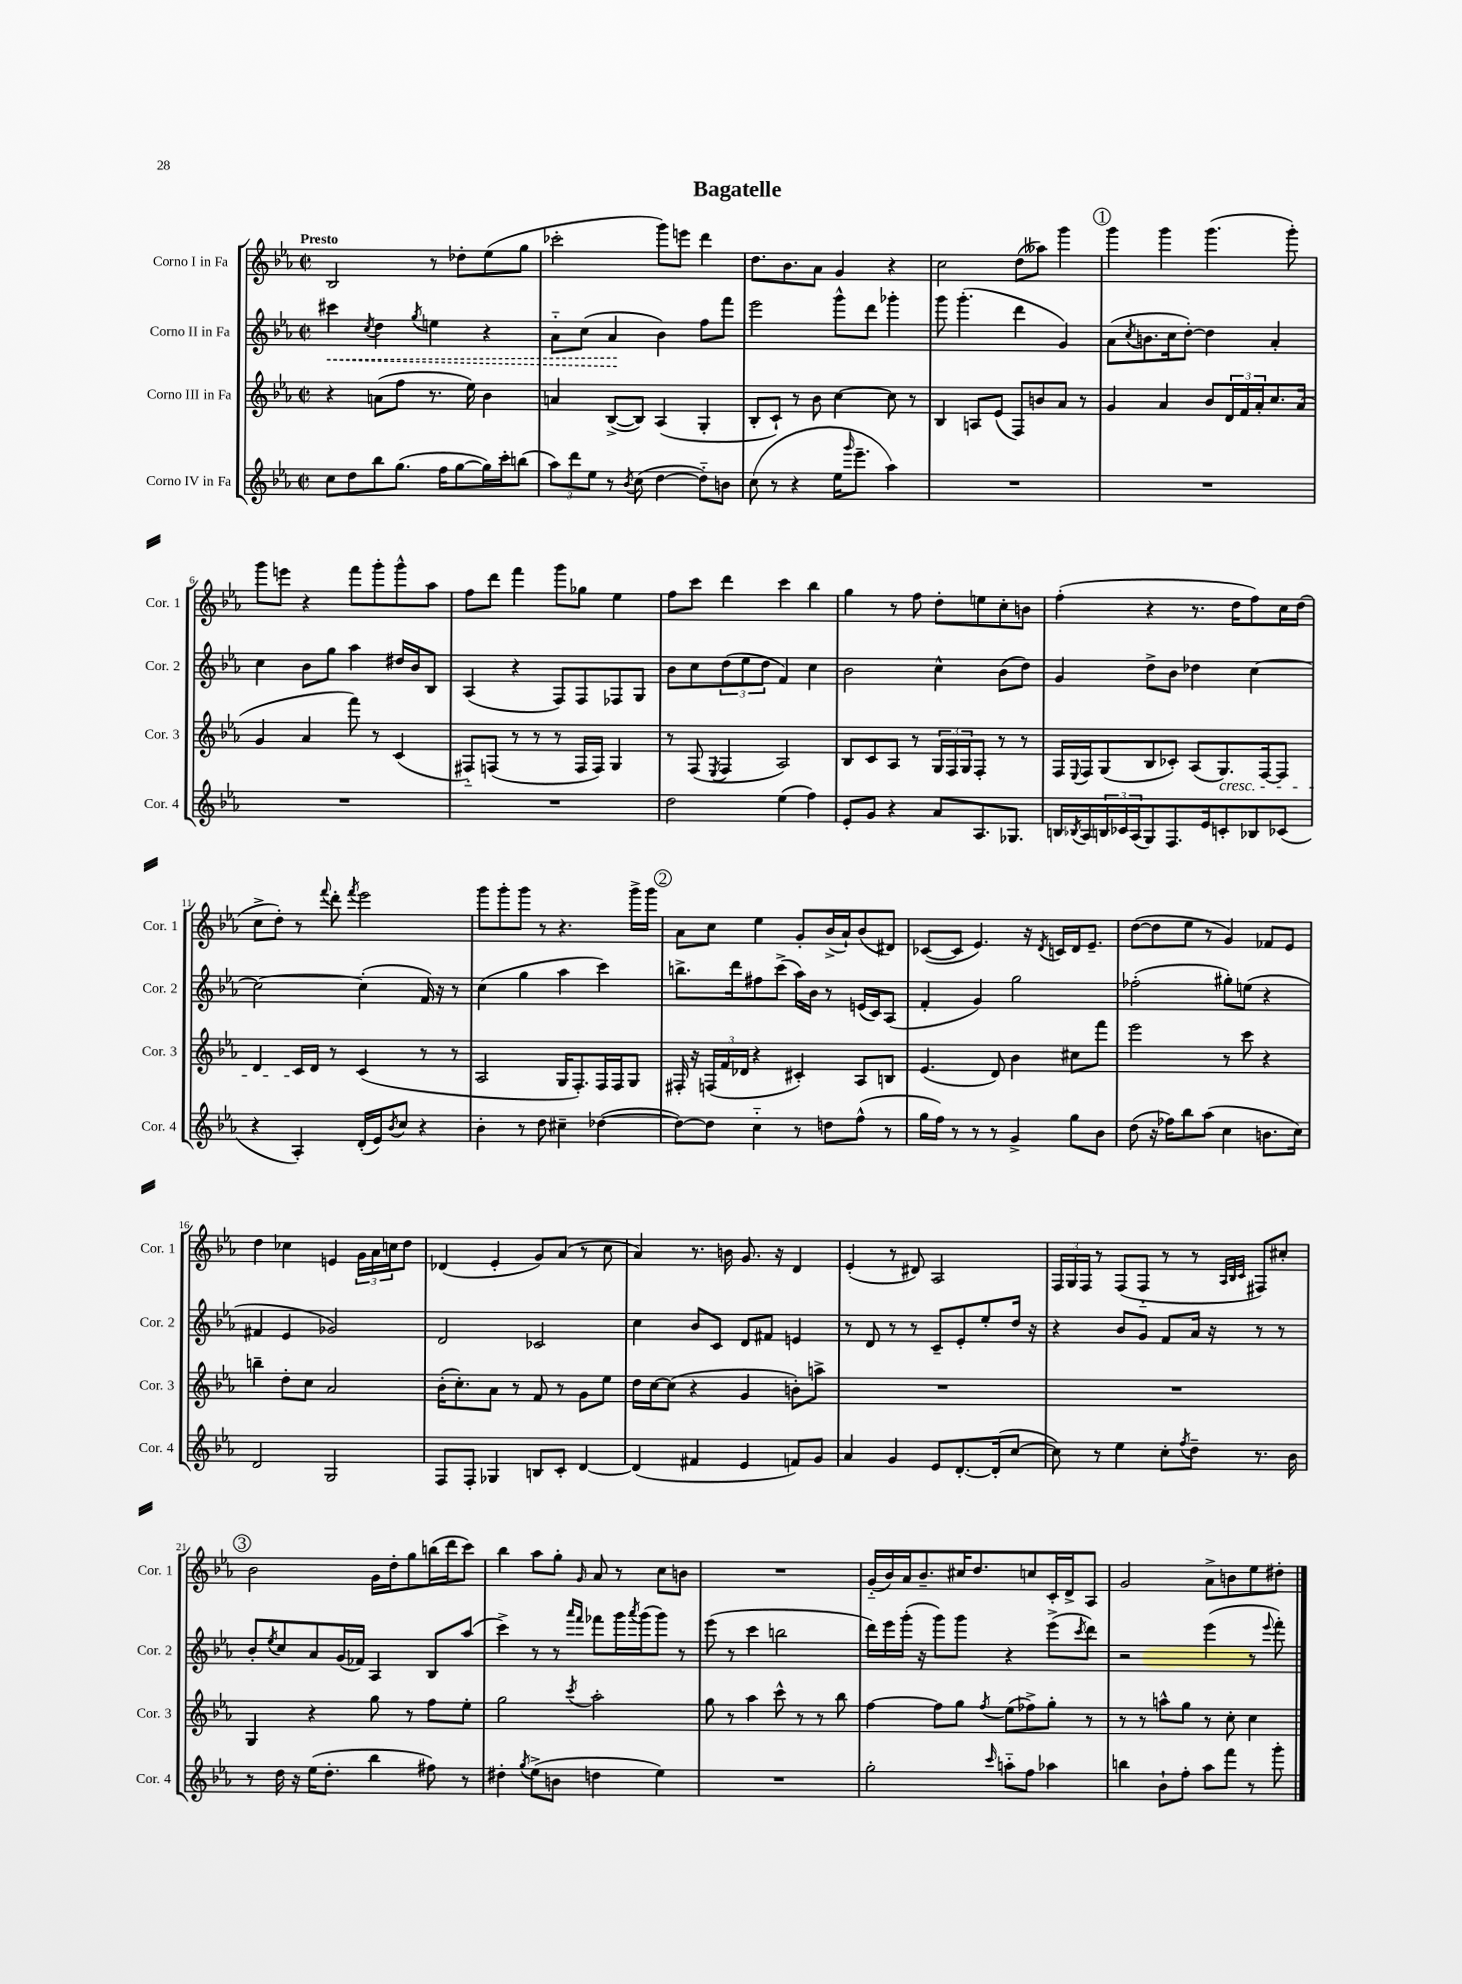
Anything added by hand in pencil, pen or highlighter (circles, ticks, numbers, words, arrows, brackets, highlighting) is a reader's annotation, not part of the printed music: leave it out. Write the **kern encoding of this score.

**kern	**kern	**kern	**dynam	**kern
*part4	*part3	*part2	*part2	*part1
*staff4	*staff3	*staff2	*staff2	*staff1
*I"Corno IV in Fa	*I"Corno III in Fa	*I"Corno II in Fa	*	*I"Corno I in Fa
*I'Cor. 4	*I'Cor. 3	*I'Cor. 2	*	*I'Cor. 1
*clefG2	*clefG2	*clefG2	*	*clefG2
*k[b-e-a-]	*k[b-e-a-]	*k[b-e-a-]	*	*k[b-e-a-]
*M2/2	*M2/2	*M2/2	*	*M2/2
*met(c|)	*met(c|)	*met(c|)	*	*met(c|)
=1	=1	=1	=1	=1
!	!	!	!	!LO:TX:a:B:t=Presto
!	!	!	!LO:HP:b	!
8cc\L	4r	4ccc#X\	<	2B-/
8dd\	.	.	.	.
.	.	8qcc/	.	.
8bb-\	(8an\L	4dd\	.	.
(8.gg\J	8ff\J	.	.	.
.	.	8qgg/	.	.
.	8.r	4een\	.	8r
16ff\KL	.	.	.	.
[8gg\	.	.	.	8dd-X'\L
.	16ee-\)	.	.	.
16gg\L])	4b-\	4r	.	(8ee-\
16ccc'\J	.	.	.	.
(8bbn\J	.	.	.	8gg\J
=2	=2	=2	=2	=2
12aa-\L)	4an/	8a-\L	.	2ccc-X'\
12ddd\	.	.	.	.
.	.	(8cc\J	.	.
12ee-\J	.	.	.	.
8r	([8B-^/L	4a-/	.	.
8qb-/	.	.	.	.
(8cc\	8B-/J])	.	.	.
[4dd\	(4A-/	4b-\)	[	8ggg\L)
.	.	.	.	8eeen\J
8dd\L])	4G'/	8ff\L	.	4ddd\
8bn\J	.	8fff\J	.	.
=3	=3	=3	=3	=3
(8cc\	8B-'/L	2eee-\	.	8.dd\L
8r	8c`/J)	.	.	.
.	.	.	.	8.b-\
4r	8r	.	.	.
.	8b-\	.	.	8a-\J
16ee-\KL	[4cc\	8ggg^^\L	.	4g/
16qqggg/	.	.	.	.
8.eee-~\J	.	.	.	.
.	.	8ddd\J	.	.
4aa-\)	8cc\]	4ggg-X'\	.	4r
.	8r	.	.	.
=4	=4	=4	=4	=4
1r	4B-/	8ggg\	.	2cc\
.	.	(4.ggg'\	.	.
.	8An/L	.	.	.
.	(8e-/J	.	.	.
.	8F/L)	4ddd\	.	(8dd\L
.	8bn/	.	.	8aa--X\J)
.	8a-/J	4g/)	.	4ggg\
.	8r	.	.	.
!!LO:REH:place=s1:t=1
=5	=5	=5	=5	=5
1r	4g/	(8a-\L	.	4ggg\
.	.	8qcc/	.	.
.	.	8.bn\	.	.
.	4a-/	.	.	4ggg\
.	.	16cc\k	.	.
.	.	[8dd'\J)	.	.
.	8b-/L	4dd\]	.	(4.ggg\
.	24d/L	.	.	.
.	24f/	.	.	.
.	24a-'/J	.	.	.
.	8.cc/	4a-'/	.	.
.	.	.	.	8ggg'\)
.	(16a-/Jk	.	.	.
!!LO:LB:g=z
=6	=6	=6	=6	=6
1r	4g/	4cc\	.	8ggg\L
.	.	.	.	8eeen\J
.	4a-/	8b-\L	.	4r
.	.	8gg\J	.	.
.	8fff\)	4aa-\	.	8fff\L
.	8r	.	.	8ggg'\
.	(4c/	16dd#X/LL	.	8ggg^^\
.	.	16b-/J	.	.
.	.	8B-/J	.	8aa-\J
=7	=7	=7	=7	=7
1r	8F#X/L)	(4A-/	.	8ff\L
.	(8Fn/J	.	.	8ddd\J
.	8r	4r	.	4fff\
.	8r	.	.	.
.	8r	8F/L)	.	8ggg\L
.	16F/LL	8F/	.	8gg-X\J
.	16F/JJ)	.	.	.
.	4G/	8F-X/	.	4ee-\
.	.	8G/J	.	.
=8	=8	=8	=8	=8
2dd\	8r	8b-\L	.	8ff\L
.	(8F/	8cc\	.	8ccc\J
.	8qE-/	.	.	.
.	4F/	(12dd\	.	4ddd\
.	.	12ee-\	.	.
.	.	12dd\J	.	.
(4ee-\	2A-/)	4f/)	.	4ccc\
4ff\)	.	4cc\	.	4bb-\
=9	=9	=9	=9	=9
8e-'/L	8B-/L	2b-\	.	4gg\
8g/J	8c/	.	.	.
4r	8A-/J	.	.	8r
.	8r	.	.	8ff\
8a-/L	24G/LL	4cc^^\	.	8dd'\L
.	24F/	.	.	.
.	24G/J	.	.	.
8.A-/	8F'/J	.	.	8een\
.	8r	(8b-\L	.	8cc'\
8.G-X/J	.	.	.	.
.	8r	8dd\J)	.	8bn\J
=10	=10	=10	=10	=10
16Bn/LL	16F/LL	4g/	.	(4ff'\
8qB-X/	8qqE-/	.	.	.
16A-/	16F/J	.	.	.
24Bn/	(8G/	.	.	.
24c-X/	.	.	.	.
(24A-/J	.	.	.	.
8G/)	8B-/	8dd^\L	.	4r
8.F/	8c-X'/J)	8b-\J	.	.
.	(8A-/L	4dd-X\	.	8.r
16e-/k	.	.	.	.
!	!LO:TX:b:i:t=cresc.	!	!	!
8cn'/	8.G/)	.	.	.
.	.	.	.	16dd\KL
8B-X/	.	[4cc\	.	8ff\)
.	[16F/k	.	.	.
(8c-X/J	8F/J]	.	.	16cc\L
.	.	.	.	(16dd\JJ
!!LO:LB:g=z
=11	=11	=11	=11	=11
4r	4d/	2cc\_	.	8cc^\L
.	.	.	.	8dd'\J)
4A-'/)	16c/LL	.	.	8r
.	16d/JJ	.	.	.
.	.	.	.	8qqfff/
.	8r	.	.	8ddd'\
.	.	.	.	8qfff/
(16d'/LL	(4c/	(4cc'\]	.	2eee-\
16e-/J)	.	.	.	.
8qb-/	.	.	.	.
8cc/J	.	.	.	.
4r	8r	16f/)	.	.
.	.	16r	.	.
.	8r	8r	.	.
=12	=12	=12	=12	=12
4b-'\	2A-/	(4cc\	.	8ggg\L
.	.	.	.	8ggg'\
8r	.	4gg\	.	8ggg\J
8dd\	.	.	.	8r
4cc#X~\	16G/KL	4aa-\	.	4.r
.	8.F'/)	.	.	.
([4dd-X\	16F/L	4ccc\)	.	.
.	16F/J	.	.	.
.	8G/J	.	.	16ggg^\LL
.	.	.	.	16ggg\JJ
!!LO:REH:place=s1:t=2
=13	=13	=13	=13	=13
8dd-\L_)	16F#X'/	8.bbn^\L	.	8a-\L
.	16r	.	.	.
8dd-\J]	(24Fn/LL	.	.	8cc\J
.	24f/	.	.	.
.	.	16ddd\k	.	.
.	24d-X/JJ	.	.	.
4cc\	4r	8ff#X\	.	4ee-\
.	.	(8ccc^\J	.	.
8r	4c#X'/)	16aa-\LL)	.	8g'/L
.	.	16b-\JJ	.	.
8ddn\L	.	8r	.	(16b-^/L
.	.	.	.	16a-`/J)
(8ff^^\J	8A-/L	(16en/LL	.	(8b-/
.	.	16c/J)	.	.
8r	8Bn/J	(8A-/J	.	8d#X/J)
=14	=14	=14	=14	=14
16gg\LL	(4.e-/	4f'/	.	([8c-X/L
16ff\JJ)	.	.	.	.
8r	.	.	.	8c-/J]
8r	.	4g/)	.	4.e-/)
8r	8d/)	.	.	.
4g^/	4b-\	2gg\	.	.
.	.	.	.	16r
.	.	.	.	8qd/
.	.	.	.	16cn/LL
8gg\L	8cc#X\L	.	.	16d/J
.	.	.	.	8.e-~/J
8b-\J	8fff\J	.	.	.
=15	=15	=15	=15	=15
(8dd\	2eee-\	(2ff-X'\	.	([8dd\L
16r	.	.	.	8dd\]
16ff-X\KL)	.	.	.	.
8bb-\	.	.	.	8ee-\J
(8aa-\J	.	.	.	8r
4cc\	8r	8gg#X'\L)	.	4g/)
.	8ccc\	(8een\J	.	.
8.bn\L	4r	4r	.	8f-X/L
.	.	.	.	8e-/J
16cc\Jk)	.	.	.	.
!!LO:LB:g=z
=16	=16	=16	=16	=16
2d/	4bbn~\	4f#X/	.	4dd\
.	8dd'\L	4e-/	.	4cc-X\
.	8cc\J	.	.	.
2G/	2a-/	2g-X/)	.	4en/
.	.	.	.	24g\LL
.	.	.	.	24a-\
.	.	.	.	24ccn\J
.	.	.	.	8dd\J
=17	=17	=17	=17	=17
8F/L	(16b-'\KL	2d/	.	(4d-X/
.	8.cc'\)	.	.	.
8F'/J	.	.	.	.
4G-X/	8a-\J	.	.	4e-'/
.	8r	.	.	.
8Bn/L	8f/	2c-X/	.	8g/L)
8c'/J	8r	.	.	(8a-/J
[4d/	8g\L	.	.	8r
.	8ee-\J	.	.	8cc\
=18	=18	=18	=18	=18
(4d/]	16dd\LL	4cc\	.	4a-/)
.	[16cc\J	.	.	.
.	(8cc\J]	.	.	.
4f#X/	4r	8b-/L	.	8.r
.	.	8c/J	.	.
.	.	.	.	16bn\
4e-/	4g/	8d/L	.	8.g/
.	.	8f#X/J	.	.
.	.	.	.	16r
8fn/L)	8bn'\L)	4en/	.	4d/
8g/J	8aan^\J	.	.	.
=19	=19	=19	=19	=19
4a-/	1r	8r	.	(4e-'/
.	.	8d/	.	.
4g/	.	8r	.	8r
.	.	8r	.	8d#X/)
8e-/L	.	8c~/L	.	2A-/
[8.d'/	.	8e-'/	.	.
.	.	8ee-'/	.	.
(16d'/k]	.	.	.	.
[8cc/J	.	16dd/Jk	.	.
.	.	16r	.	.
=20	=20	=20	=20	=20
8cc\])	1r	4r	.	24F/LL
.	.	.	.	24G/
.	.	.	.	24F/JJ
8r	.	.	.	8r
4ee-\	.	8b-/L	.	(8F/L
.	.	8g/J	.	8F/J
8cc'\L	.	8f/L	.	8r
8qff/	.	.	.	.
8dd~\J	.	16a-/Jk	.	8r
.	.	16r	.	.
.	.	.	.	32qqA-/LLL
.	.	.	.	32qqB-/
.	.	.	.	32qqc/JJJ
8.r	.	8r	.	8F#X/L)
.	.	8r	.	8cc#X'/J
16b-\	.	.	.	.
!!LO:LB:g=z
!!LO:REH:place=s1:t=3
=21	=21	=21	=21	=21
8r	4G/	8b-'/L	.	2b-\
.	.	8qee-/	.	.
16dd\	.	8cc/	.	.
16r	.	.	.	.
(16ee-\KL	4r	8a-/	.	.
8.dd'\J	.	.	.	.
.	.	(16g/L	.	.
.	.	16f-X/JJ)	.	.
4bb-\	8gg\	4A-/	.	16g\LL
.	.	.	.	16dd'\J
.	8r	.	.	8gg\
8ff#X\)	8ff\L	8B-/L	.	(16bbn\L
.	.	.	.	16ddd\J
8r	8ee-'\J	(8aa-/J	.	8ccc\J)
=22	=22	=22	=22	=22
4dd#X'\	2gg\	4ccc^\)	.	4bb-\
8qgg/	.	.	.	.
(8ee-^\L	.	8r	.	8aa-\L
8bn\J	.	8r	.	8gg'\J
.	.	16qqaaa-/LL	.	.
.	8qccc/	16qqfff/JJ	.	16qqg/
4ddn\	2aa-'\	8fff-X\L	.	8a-/
.	.	16ggg\L	.	8r
.	.	8qaaa-/	.	.
.	.	(16ggg\J	.	.
4ee-\)	.	8ggg\J)	.	8cc\L
.	.	8r	.	8bn\J
=23	=23	=23	=23	=23
1r	8gg\	(8eee-\	.	1r
.	8r	8r	.	.
.	4aa-\	4ccc\	.	.
.	8ccc^^\	2bbn\	.	.
.	8r	.	.	.
.	8r	.	.	.
.	8bb-\	.	.	.
=24	=24	=24	=24	=24
2gg'\	[4ff\	16ddd\LL)	.	(16g/LL
.	.	16eee-\	.	16b-/)
.	.	(16ggg'\JJ	.	16a-/J
.	.	16r	.	8.b-~/
.	8ff\L]	8ggg\L)	.	.
.	8gg\J	8ggg\J	.	16cc#X/K
.	.	.	.	8.dd/
16qqccc/	8qff/	.	.	.
8aan\L	(8ee-\L	4r	.	.
8ff\J	8ff-X^\)	.	.	8ccn/
4aa-X\	8gg'\J	(8eee-^\L	.	16c'/L
.	.	.	.	16d^/J
.	.	8qccc/	.	.
.	8r	8ddd\J)	.	8A-/J
=25	=25	=25	=25	=25
4bbn\	8r	2r	.	2g/
.	8r	.	.	.
8b-`\L	8aan^^\L	.	.	.
8ff'\J	8gg\J	.	.	.
8aa-\L	8r	(4eee-\	.	8a-^\L
8fff\J	8cc'\	.	.	8bn\
8r	4cc\	8r	.	8ee-\
.	.	8qqeee-/	.	.
8ggg'\	.	8fff'\)	.	8dd#X'\J
==	==	==	==	==
*-	*-	*-	*-	*-
